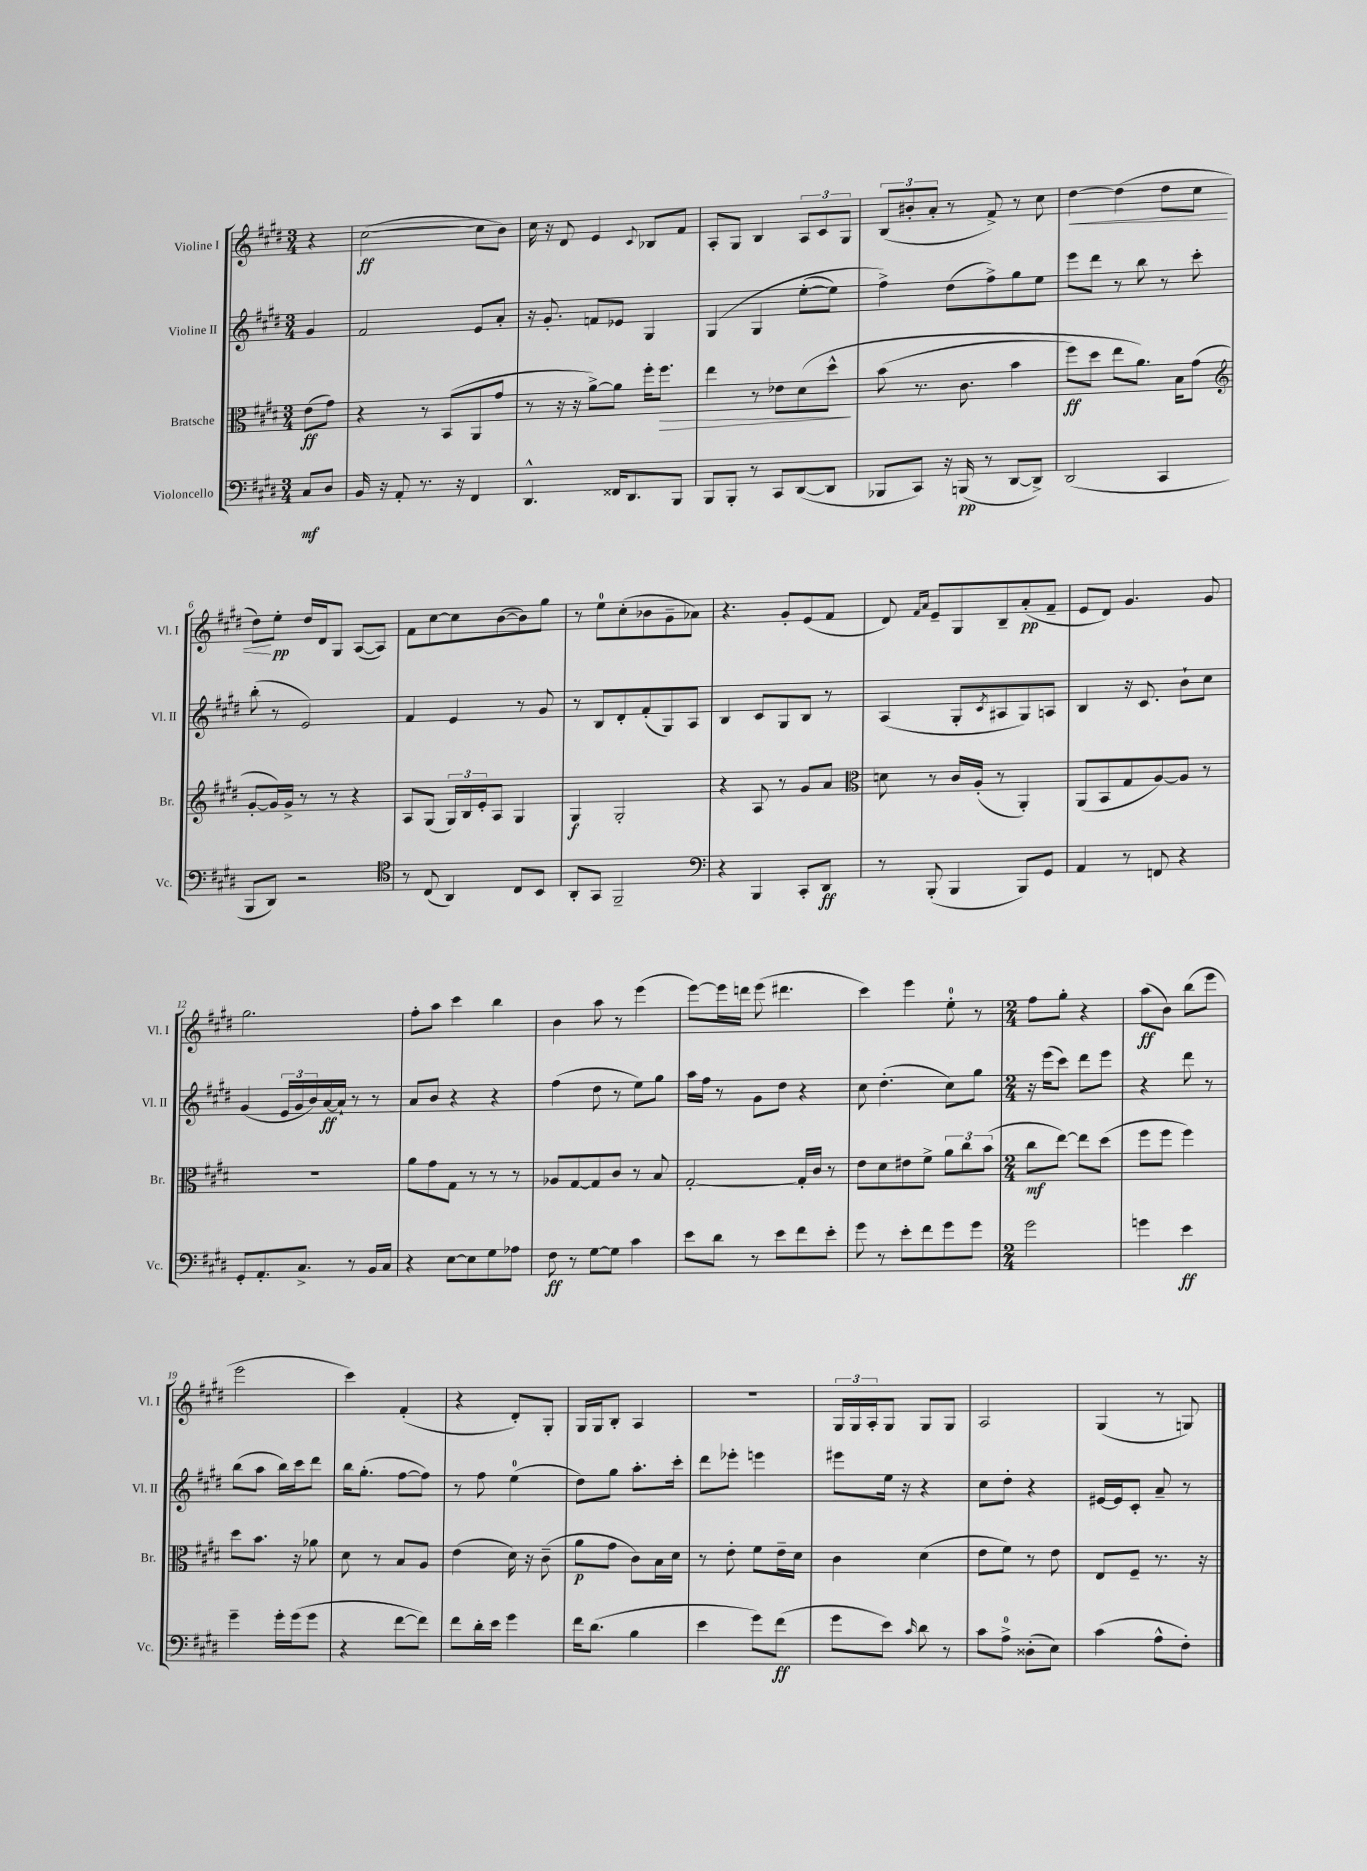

**kern	**kern	**kern	**kern
*staff4	*staff3	*staff2	*staff1
*clefF4	*clefC3	*clefG2	*clefG2
*k[f#c#g#d#]	*k[f#c#g#d#]	*k[f#c#g#d#]	*k[f#c#g#d#]
*M3/4	*M3/4	*M3/4	*M3/4
8C#	(8e	4g#	4r
8D#	8g#)	.	.
=	=	=	=
16BB	4r	2f#	([2cc#
16r	.	.	.
8AA'	.	.	.
8.r	8r	.	.
.	(8BB	.	.
16r	.	.	.
4FF#	8AA	8e	8cc#]
.	8g#	8a'	8b)
=	=	=	=
4.DD#^^	8r	16r	16cc#
.	.	8.g#'	16r
.	16r	.	8d#
.	16r	.	.
.	[8a^)	8f	4e
16FF##	8a]	8e-	.
8.DD#	.	.	.
.	.	.	8qqc#
.	16ff#'	4G#	8B-
.	8.ff#	.	.
8BBB	.	.	8f#
=	=	=	=
8BBB	4ee	&(4G#	8A'
8BBB'	.	.	8G#
8r	8r	4G#	4B
8CC#	8e-	.	.
([8DD#	&(8d#	([8ee'	12A
.	.	.	12c#
8DD#]	8dd#^^	8ee])	.
.	.	.	12G#
=	=	=	=
8BBB-	(8b	4ff#^&)	(12B
.	.	.	12b#'
8CC#)	8.r	.	.
.	.	.	12a'
16r	.	(8dd#	8r
(16BBB	8.c#	.	.
8r	.	8ff#^)	8f#^)
[8DD#	4b	8gg#	8r
8DD#^])	.	8ee	8cc#
=	=	=	=
(2DD#	8ff#)	8eee	[4dd#
.	8dd#	8ddd#	.
.	8ee	8r	(4dd#]
.	8.a&)	8bb	.
4CC#	.	8r	8dd#
.	16B	.	.
.	(8g#	8ccc#'	8cc#
=	=	=	=
*	*clefG2	*	*
8BBB	[8g#'	(8bb'	8dd#)
8DD#)	16g#])	8r	8ee'
.	16g#^	.	.
2r	8r	2e)	16dd#
.	.	.	16d#
.	8r	.	8G#
.	4r	.	([8A
.	.	.	8A])
=	=	=	=
*clefC4	*	*	*
8r	8A	4f#	8f#
(8C#	(8G#	.	[8cc#
4AA)	24G#)	4e	8cc#]
.	24B	.	.
.	24e'	.	.
.	8A	.	([8b
8C#	4G#	8r	8b])
8BB	.	8g#	8gg#
=	=	=	=
8AA'	4G#	8r	8r
8GG#	.	8B	8ee
2FF#~	2G#'	8d#'	(8cc#'
.	.	(8f#'	8b-
.	.	8G#)	8g#~
.	.	8A	8a-)
=	=	=	=
*clefF4	*	*	*
4r	4r	4B	4.r
4BBB	8A	8c#	.
.	8r	8G#	8g#'
8CC#'	8g#	8B	(8e
8DD#	8a	8r	8f#
=	=	=	=
*	*clefC3	*	*
8r	8d	(4A	8d#)
.	.	.	16qqf#
.	.	.	16qqa
(8BBB'	8r	.	8e~
4BBB	16c#	8G#'	8G#
.	(16A'	.	.
.	.	8qc#	.
.	8r	8A#	8B~
8BBB)	4AA')	8G#)	(8a'
8GG#	.	8A	8f#~
=	=	=	=
4AA	(8AA	4B	8e
.	8BB	.	8d#)
8r	8G#	16r	4.g#
.	.	8.c#	.
8FF	[8A)	.	.
4r	8A]	8b`	.
.	8r	8cc#	8g#
=	=	=	=
8GG#'	2.r	(4g#	2.gg#
8.AA'	.	.	.
.	.	24e	.
.	.	24g#	.
8.C#^	.	.	.
.	.	24b)	.
.	.	[16a	.
.	.	16a`]	.
8r	.	8r	.
16BB	.	8r	.
16C#	.	.	.
=	=	=	=
4r	8a	8a	8ff#'
.	8g#	8b	8aa
[8E	8G#	4r	4ccc#
8E]	8r	.	.
8G#	8r	4r	4bb
8A-	8r	.	.
=	=	=	=
8F#	8A-	(4ff#	4b
8r	[8G#	.	.
[8G#	8G#]	8dd#	8aa
8G#]	8c#	8r	8r
4c#	8r	8ee)	(4eee
.	8B	8gg#	.
=	=	=	=
8e	[2G#'	16aa	[8eee)
.	.	16ff#	.
8d#	.	8r	16eee]
.	.	.	16ddd
8r	.	8g#	(8eee
8e	.	8dd#	4.ddd#
8f#	16G#']	4r	.
.	16c#	.	.
8e'	8r	.	.
=	=	=	=
8g#	8e	8cc#	4ccc#)
8r	8d#	(4.dd#'	.
8e'	8e#	.	4eee
8f#	8f#^	.	.
8g#	12a	8cc#)	8ee'
.	12cc#	.	.
8g#	.	8gg#	8r
.	(12b	.	.
=	=	=	=
*M2/4	*M2/4	*M2/4	*M2/4
2g#	8cc#	16r	8ff#
.	.	(16eee	.
.	[8ee)	8ccc#)	8gg#'
.	8ee]	8ddd#	4r
.	(8dd#	8eee	.
=	=	=	=
4g	8ff#	4r	(8aa
.	8ff#	.	8b)
4e	4ff#)	8ddd#	(8bb
.	.	8r	8eee
=	=	=	=
4g#~	8dd#	(8bb	2eee
.	8.b	8aa	.
16g#'	.	16bb)	.
(16g#	16r	16ccc#	.
8g#	8a-	8ddd#	.
=	=	=	=
4r	8d#	16bb	4ccc#)
.	.	(8.gg#'	.
.	8r	.	.
[8f#	8B	[8ff#	(4f#'
8f#])	8A	8ff#])	.
=	=	=	=
8f#	(4e	8r	4r
16d#'	.	8ff#	.
16e	.	.	.
4g#	16d#)	(4ee	8d#')
.	16r	.	.
.	(8c#~	.	8G#'
=	=	=	=
16f#	8a	8dd#)	16G#
(8.d#	.	.	16G#
.	8g#	8gg#	8B'
4B	8c#)	8.aa'	4A
.	16B	.	.
.	16d#	16ccc#'	.
=	=	=	=
4e	8r	8ddd#	2r
.	8e'	8eee-'	.
8g#)	8f#	4eee	.
(8f#	16e~	.	.
.	16d#	.	.
=	=	=	=
8g#	4c#	8eee#	24G#
.	.	.	24G#
.	.	.	24A'
8e)	.	16ee	8G#
.	.	16r	.
16qqc#	.	.	.
8d#	(4d#	4r	8G#
8r	.	.	8G#
=	=	=	=
8c#	8e	8cc#	2A
8A^	8f#)	8dd#'	.
(8D##'	8r	4r	.
8E)	8e	.	.
=	=	=	=
(4c#	8E	[16e#	(4G#
.	.	16e#]	.
.	8F#~	8c#'	.
8A^^	8.r	8a~	8r
8F#')	.	8r	8G)
.	16r	.	.
==	==	==	==
*-	*-	*-	*-
